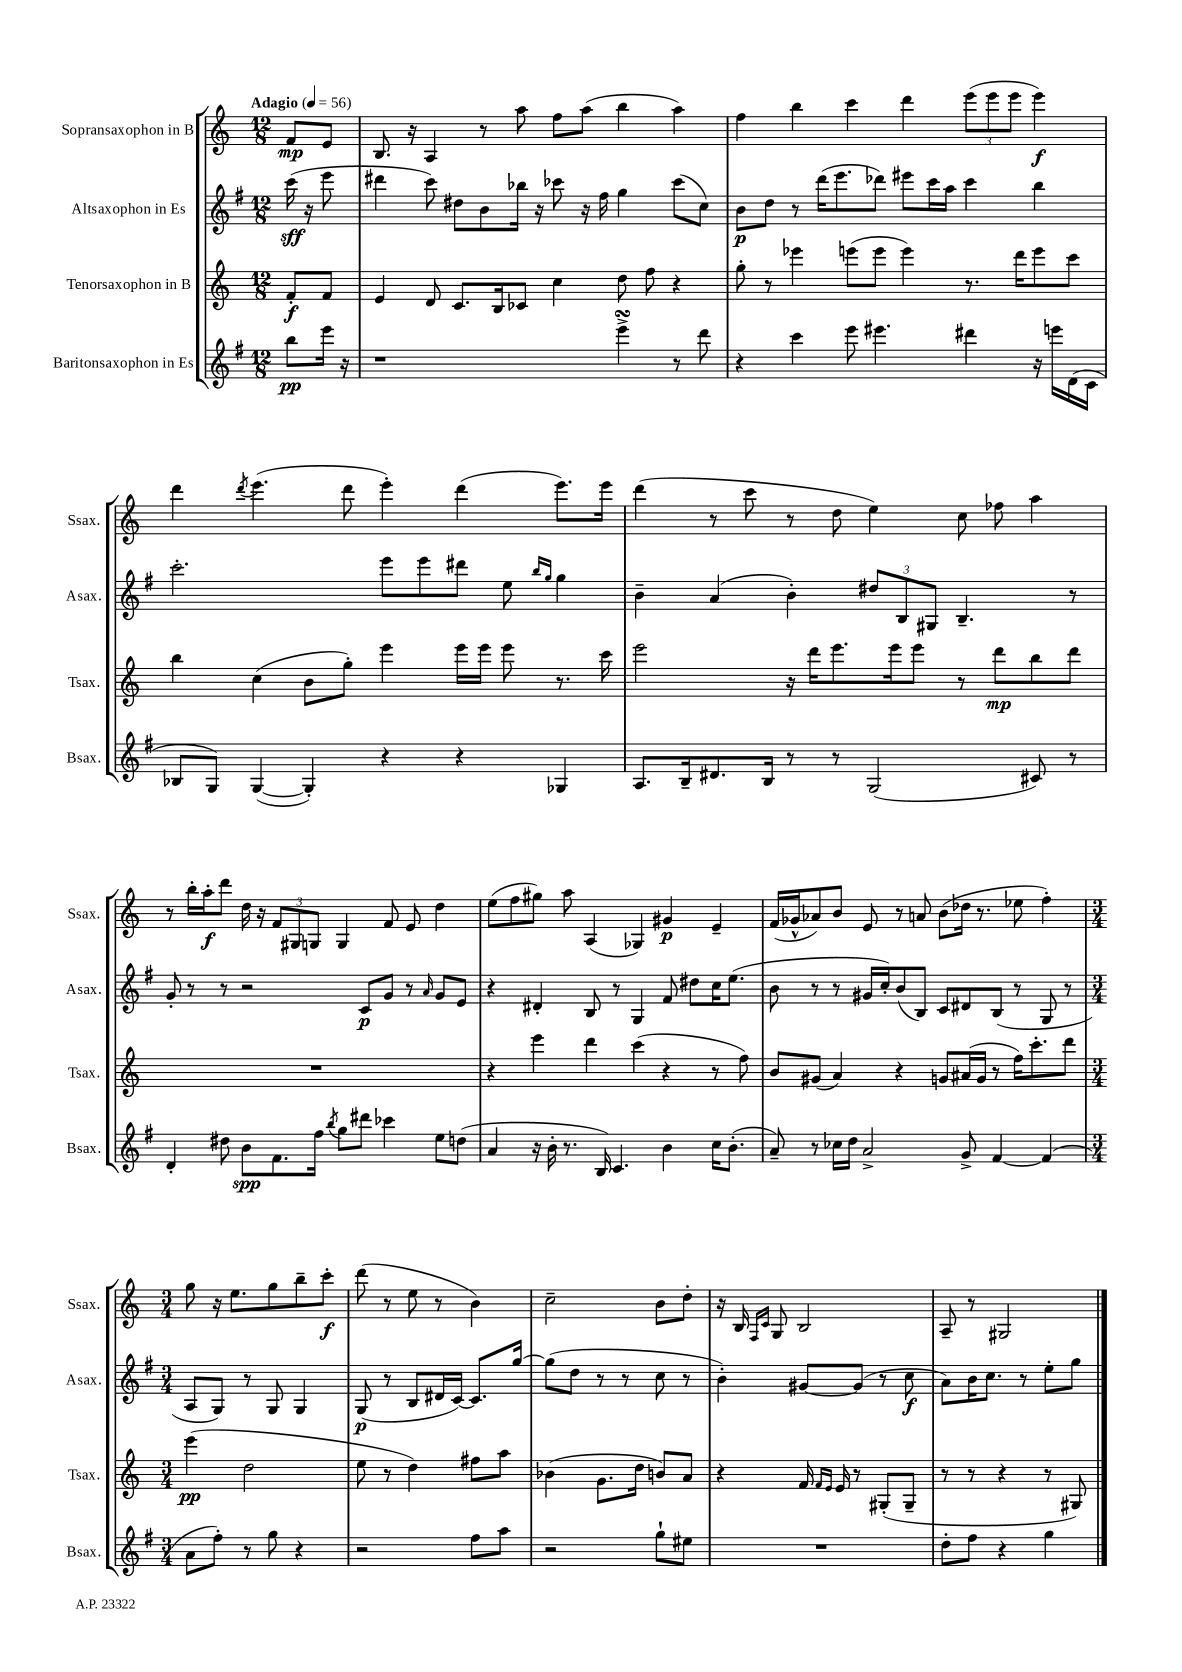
<<
\new StaffGroup <<
\new Staff = "s0" \with { instrumentName = "Sopransaxophon in B" shortInstrumentName = "Ssax." } {
    \clef treble \key c \major \numericTimeSignature \time 12/8 \partial 4 \tempo "Adagio" 4 = 56
    f'8\mp e'8 |
    b8. r16 a4 r8 a''8 f''8 a''8( b''4 a''4) |
    f''4 b''4 c'''4 d'''4 \tuplet 3/2 { e'''8( e'''8 e'''8 } e'''4\f) |
    d'''4 \acciaccatura { d'''8 } e'''4.( d'''8 e'''4-.) d'''4( e'''8.) e'''16 |
    d'''4( r8 c'''8 r8 d''8 e''4) c''8 fes''8 a''4 |
    r8 b''16-. a''16-.\f d'''8 d''16 r16 \tuplet 3/2 { f'8 gis8 g8 } g4 f'8 e'8 d''4 |
    e''8( f''8 gis''8) a''8 a4( ges4) gis'4\p e'4-- |
    f'16( ges'16-^ aes'8) b'8 e'8 r8 a'8 b'8( des''16 r8. ees''8 f''4-.) |
    \numericTimeSignature \time 3/4 g''8 r16 e''8. g''8 b''8-- c'''8-.\f |
    d'''8( r8 e''8 r8 b'4) |
    c''2-- b'8 d''8-. |
    r16 b16 \grace { f16 c'16 } g8 b2 |
    a8-- r8 gis2 \bar "|." |
}
\new Staff = "s1" \with { instrumentName = "Altsaxophon in Es" shortInstrumentName = "Asax." } {
    \clef treble \key g \major \numericTimeSignature \time 12/8 \partial 4
    c'''16\sff( r16 e'''8 |
    dis'''4 c'''8) dis''8 b'8 bes''16 r16 ces'''8 r16 fis''16 g''4 ces'''8( c''8) |
    b'8\p d''8 r8 d'''16( e'''8. des'''8) eis'''8 c'''16 a''16 c'''4 b''4 |
    c'''2.-. e'''8 e'''8 dis'''8 e''8 \grace { b''16 g''16 } g''4 |
    b'4-- a'4( b'4-.) \tuplet 3/2 { dis''8 b8 gis8 } b4.-- r8 |
    g'8-. r8 r8 r2 c'8\p g'8 r8 \grace { a'16 } g'8 e'8 |
    r4 dis'4-. b8 r8 g4 fis'8 dis''8 c''16 e''8.( |
    b'8 r8 r8 gis'16 c''16-.) b'8( b8) c'8 dis'8 b8( r8 g8 r8 |
    \numericTimeSignature \time 3/4 a8 g8) r8 g8 g4 |
    g8\p( r8 b8 dis'16 c'16~) c'8. g''16~ |
    g''8( d''8 r8 r8 c''8 r8 |
    b'4-.) gis'8~ gis'8( r8 c''8\f |
    a'8) b'16 c''8. r8 e''8-. g''8 \bar "|." |
}
\new Staff = "s2" \with { instrumentName = "Tenorsaxophon in B" shortInstrumentName = "Tsax." } {
    \clef treble \key c \major \numericTimeSignature \time 12/8 \partial 4
    f'8-.\f f'8 |
    e'4 d'8 c'8. b16 ces'8 c''4 d''8 f''8 r4 |
    g''8-. r8 ees'''4 e'''8( e'''8 e'''4) r8. d'''16 e'''8 c'''8 |
    b''4 c''4( b'8 g''8-.) e'''4 e'''16 e'''16 e'''8 r8. c'''16 |
    e'''2 r16 d'''16 e'''8. e'''16 e'''8 r8 d'''8\mp b''8 d'''8 |
    R1. |
    r4 e'''4 d'''4 c'''4( r4 r8 f''8) |
    b'8 gis'8( a'4) r4 g'8 ais'16( g'16 r8 f''16) c'''8.-. d'''8 |
    \numericTimeSignature \time 3/4 e'''4\pp( d''2 |
    e''8 r8 d''4) fis''8 a''8 |
    bes'4( g'8. d''16 b'8) a'8 |
    r4 f'16 \grace { f'16 e'16 } e'16 r8 gis8-.( gis8-- |
    r8 r8 r4 r8 gis8) \bar "|." |
}
\new Staff = "s3" \with { instrumentName = "Baritonsaxophon in Es" shortInstrumentName = "Bsax." } {
    \clef treble \key g \major \numericTimeSignature \time 12/8 \partial 4
    b''8\pp e'''16 r16 |
    r1 e'''4->\turn r8 d'''8 |
    r4 c'''4 e'''8 eis'''4. dis'''4 r16 e'''16 d'16( c'16 |
    bes8 g8) g4~( g4-.) r4 r4 ges4 |
    a8. b16-- dis'8. b16 r8 r8 g2( cis'8) r8 |
    d'4-. dis''8 b'8\spp fis'8. fis''16 \acciaccatura { b''8 } g''8 dis'''8 ces'''4 e''8 d''8( |
    a'4 r16 b'16-. r8. b16) c'4. b'4 c''16 b'8.-.( |
    a'8--) r8 ces''16 d''16 a'2-> g'8-> fis'4~ fis'4( |
    \numericTimeSignature \time 3/4 a'8 fis''8-.) r8 g''8 r4 |
    r2 fis''8 a''8 |
    r2 g''8-! eis''8 |
    R2. |
    d''8-. fis''8 r4 g''4 \bar "|." |
}
>>
>>
\layout { \context { \Score \remove "Bar_number_engraver" } }
